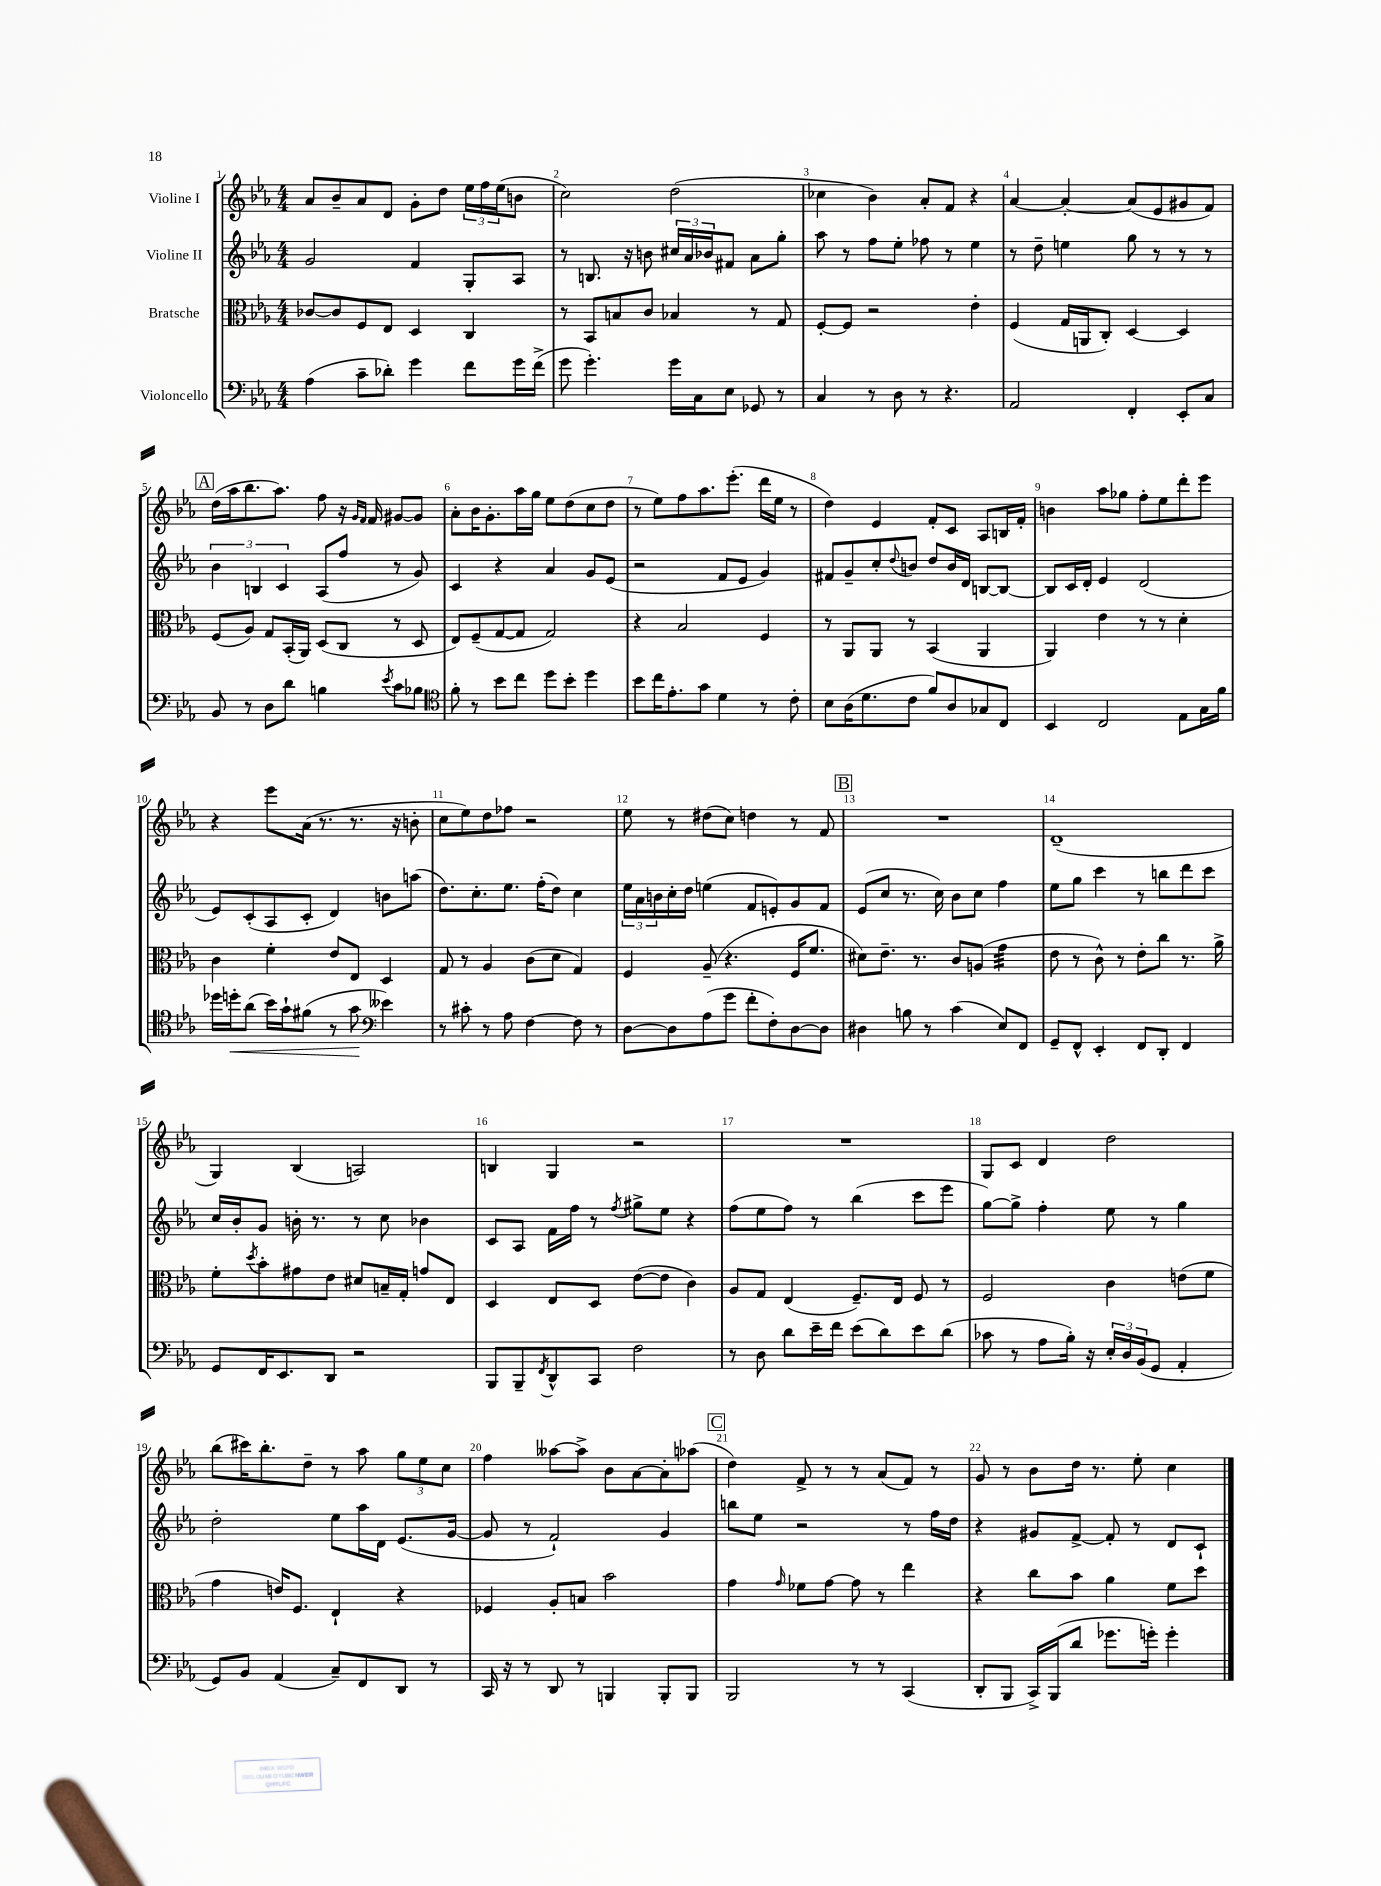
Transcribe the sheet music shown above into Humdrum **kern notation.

**kern	**kern	**kern	**kern
*staff4	*staff3	*staff2	*staff1
*clefF4	*clefC3	*clefG2	*clefG2
*k[b-e-a-]	*k[b-e-a-]	*k[b-e-a-]	*k[b-e-a-]
*M4/4	*M4/4	*M4/4	*M4/4
(4A-	[8c-	2g	8a-
.	8c-]	.	8b-~
8c~	8F	.	8a-
8d-')	8E-	.	8d
4g	4D	4f	8g'
.	.	.	8dd
8f	4C	8G'	24ee-
.	.	.	24ff
.	.	.	(24ee-
16g	.	8A-	8b
(16f^	.	.	.
=	=	=	=
8g	8r	8r	2cc)
4.g')	8BB-	8.B	.
.	8B	.	.
.	.	16r	.
.	8c	8b	.
16g	4B-	24cc#	(2dd
.	.	24a-	.
16C	.	.	.
.	.	24b-	.
8E-	.	8f#	.
8GG-	8r	8a-	.
8r	8G	8gg'	.
=	=	=	=
4C	[8F'	8aa-	4cc-
.	8F]	8r	.
8r	2r	8ff	4b-)
8D	.	8ee-'	.
8r	.	8ff-	8a-'
4.r	.	8r	8f
.	4e-'	4ee-	4r
=	=	=	=
2AA-	(4F	8r	[4a-
.	.	8dd~	.
.	16G	4ee	4a-'_
.	16AA	.	.
.	8C')	.	.
4FF'	[4D	8gg	(8a-]
.	.	8r	8e-
8EE-'	4D]	8r	8g#
8C	.	8r	8f)
=	=	=	=
8BB-	(8F	6b-	(16dd
.	.	.	16aa-
8r	8A-)	.	8.bb-
.	.	6B	.
8D	8G	.	.
.	.	.	8.aa-)
.	.	6c	.
8d	(16BB-'	.	.
.	16AA-)	.	.
4B	(8D	(8A-	8ff
.	8C	8ff	16r
.	.	.	16qqg
.	.	.	16qqf
.	.	.	16f
8qe-	.	.	.
8c	8r	8r	[8g#
8B-	8D	8g)	8g#]
=	=	=	=
*clefC4	*	*	*
8f'	8E-)	4c	8a-'
8r	(8F~	.	16b-
.	.	.	8.g'
8b-	[8G	4r	.
8cc	8G]	.	16aa-
.	.	.	16gg
8dd	2G)	4a-	8ee-
8b-'	.	.	(8dd
4dd	.	8g	8cc
.	.	(8e-	8dd
=	=	=	=
8b-	4r	2r	8r
16cc	.	.	8ee-)
8.e-'	.	.	.
.	2B-	.	8ff
8g	.	.	8.aa-
4d	.	8f	.
.	.	.	(8.eee-'
.	.	8e-	.
8r	4F	4g)	16ddd
.	.	.	16ee-
8c'	.	.	8r
=	=	=	=
8B-	8r	8f#	4dd)
(16A-	8AA-	8g~	.
8.d	.	.	.
.	8AA-	8cc'	4e-
.	.	8qqdd	.
8c	8r	8b	.
8f)	(4BB-	8dd	8f'
8A-	.	16b	8c
.	.	16d	.
8G-	4AA-	[8B	8A-
8C	.	8B_	16B
.	.	.	16f'
=	=	=	=
4BB-	4AA-)	8B]	4b
.	.	16c	.
.	.	16d'	.
2C	4e-	4e-	8aa-
.	.	.	8gg-
.	8r	(2d	8ff'
.	8r	.	8ee-
8E-	4d'	.	8ddd'
16G	.	.	8eee-
16f	.	.	.
=	=	=	=
16dd-	4c	8e-)	4r
16dd'	.	.	.
(8a-	.	(8c'	.
16b-)	4f'	8A-	8eee-
16g`	.	.	.
(8f#	.	8c'	(16a-
.	.	.	8.r
8r	8e-	4d)	.
8g	8E-	.	8.r
*clefF4	*	*	*
4e--)	4D	8b	.
.	.	.	16r
.	.	(8aa	8b'
=	=	=	=
8r	8G	8.dd)	8cc
8c#'	8r	.	8ee-)
.	.	8.cc'	.
8r	4A-	.	8dd
8A-	.	8.ee-	8ff-
[4F	(8c	.	2r
.	.	(16ff'	.
.	8d	8dd)	.
8F]	4G)	4cc	.
8r	.	.	.
=	=	=	=
[8D	4F	24ee-	8ee-
.	.	24a-	.
.	.	24b	.
8D]	.	16cc'	8r
.	.	16dd	.
(8A-	(8A-~	(4ee	(8dd#
8g	4.r	.	8cc)
8f'	.	8f	4dd
8F')	.	8e')	.
[8D	16F	8g	8r
.	8.f	.	.
8D]	.	8f	8f
=	=	=	=
4D#	8d#)	(8e-	1r
.	8.e-~	8cc	.
8B	.	8.r	.
.	8.r	.	.
8r	.	.	.
.	.	16cc)	.
(4c	8c	8b-	.
.	(8A	8cc	.
8E-)	4g	4ff	.
8FF	.	.	.
=	=	=	=
8GG~	8e-	8ee-	(1d~
8FF^^	8r	8gg	.
4EE-'	8c^^)	4ccc	.
.	8r	.	.
8FF	8e-'	8r	.
8DD'	8cc	8bb	.
4FF	8.r	8ddd	.
.	.	8ccc	.
.	16a-^	.	.
=	=	=	=
8GG	8f'	16cc	4G)
.	.	16b-'	.
.	8qdd	.	.
16FF	8b-'	8g	.
8.EE-	.	.	.
.	8g#	16b'	(4B-
.	.	8.r	.
8DD	8e-	.	.
2r	8d#	8r	2A)
.	16B~	8cc	.
.	16G'	.	.
.	8g	4b-	.
.	8E-	.	.
=	=	=	=
8BBB-	4D	8c	4B
8BBB-~	.	8A-	.
8qFF	.	.	.
8DD^^	8E-	16f	4G
.	.	16ff	.
8CC	8D	8r	.
.	.	8qff	.
2F	([8e-	8gg#^	2r
.	8e-]	8ee-	.
.	4c)	4r	.
=	=	=	=
8r	8A-	(8ff	1r
8D	8G	8ee-	.
8d	(4E-	8ff)	.
16e-~	.	8r	.
16f	.	.	.
(8e-	8.F~)	(4bb-	.
8d)	.	.	.
.	16E-	.	.
8e-	8F	8ccc	.
(8d	8r	8eee-	.
=	=	=	=
8c-	2F	[8gg)	8G
8r	.	8gg^]	8c
8A-	.	4ff'	4d
16B-')	.	.	.
16r	.	.	.
24E-'	4c	8ee-	2dd
24D	.	.	.
(24BB-	.	.	.
8GG	.	8r	.
4AA-'	(8e	4gg	.
.	8f	.	.
=	=	=	=
8GG)	4g	2dd'	(8bb-
8BB-	.	.	16ccc#)
.	.	.	8.bb-'
(4AA-	16e)	.	.
.	8.F	.	.
.	.	.	8dd~
8C~)	4E-`	8ee-	8r
8FF	.	16aa-	8aa-
.	.	16d	.
8DD	4r	(8.e-	12gg
.	.	.	12ee-
8r	.	.	.
.	.	.	12cc
.	.	[16g	.
=	=	=	=
16CC	4F-	8g]	4ff
16r	.	.	.
8r	.	8r	.
8DD	8A-'	2f`)	[8aa--
8r	8B	.	8aa--^]
4BBB	2b-	.	8b-
.	.	.	[8a-
8BBB'	.	4g	8a-']
8BBB	.	.	(8aa-
=	=	=	=
2BBB-	4g	8bb	4dd)
.	.	8ee-	.
.	16qqg	.	.
.	8f-	2r	8f^
.	[8g	.	8r
8r	8g]	.	8r
8r	8r	.	(8a-
(4CC	4ee-	8r	8f)
.	.	16ff	8r
.	.	16dd	.
=	=	=	=
8DD'	4r	4r	8g
8BBB-	.	.	8r
16CC^)	8cc	8g#	8b-
(16BBB-	.	.	.
8d	8b-	[8f^	16dd
.	.	.	8.r
8.g-	4a-	8f']	.
.	.	8r	8ee-'
16g')	.	.	.
4g'	8f	8d	4cc
.	8dd	8c`	.
==	==	==	==
*-	*-	*-	*-
